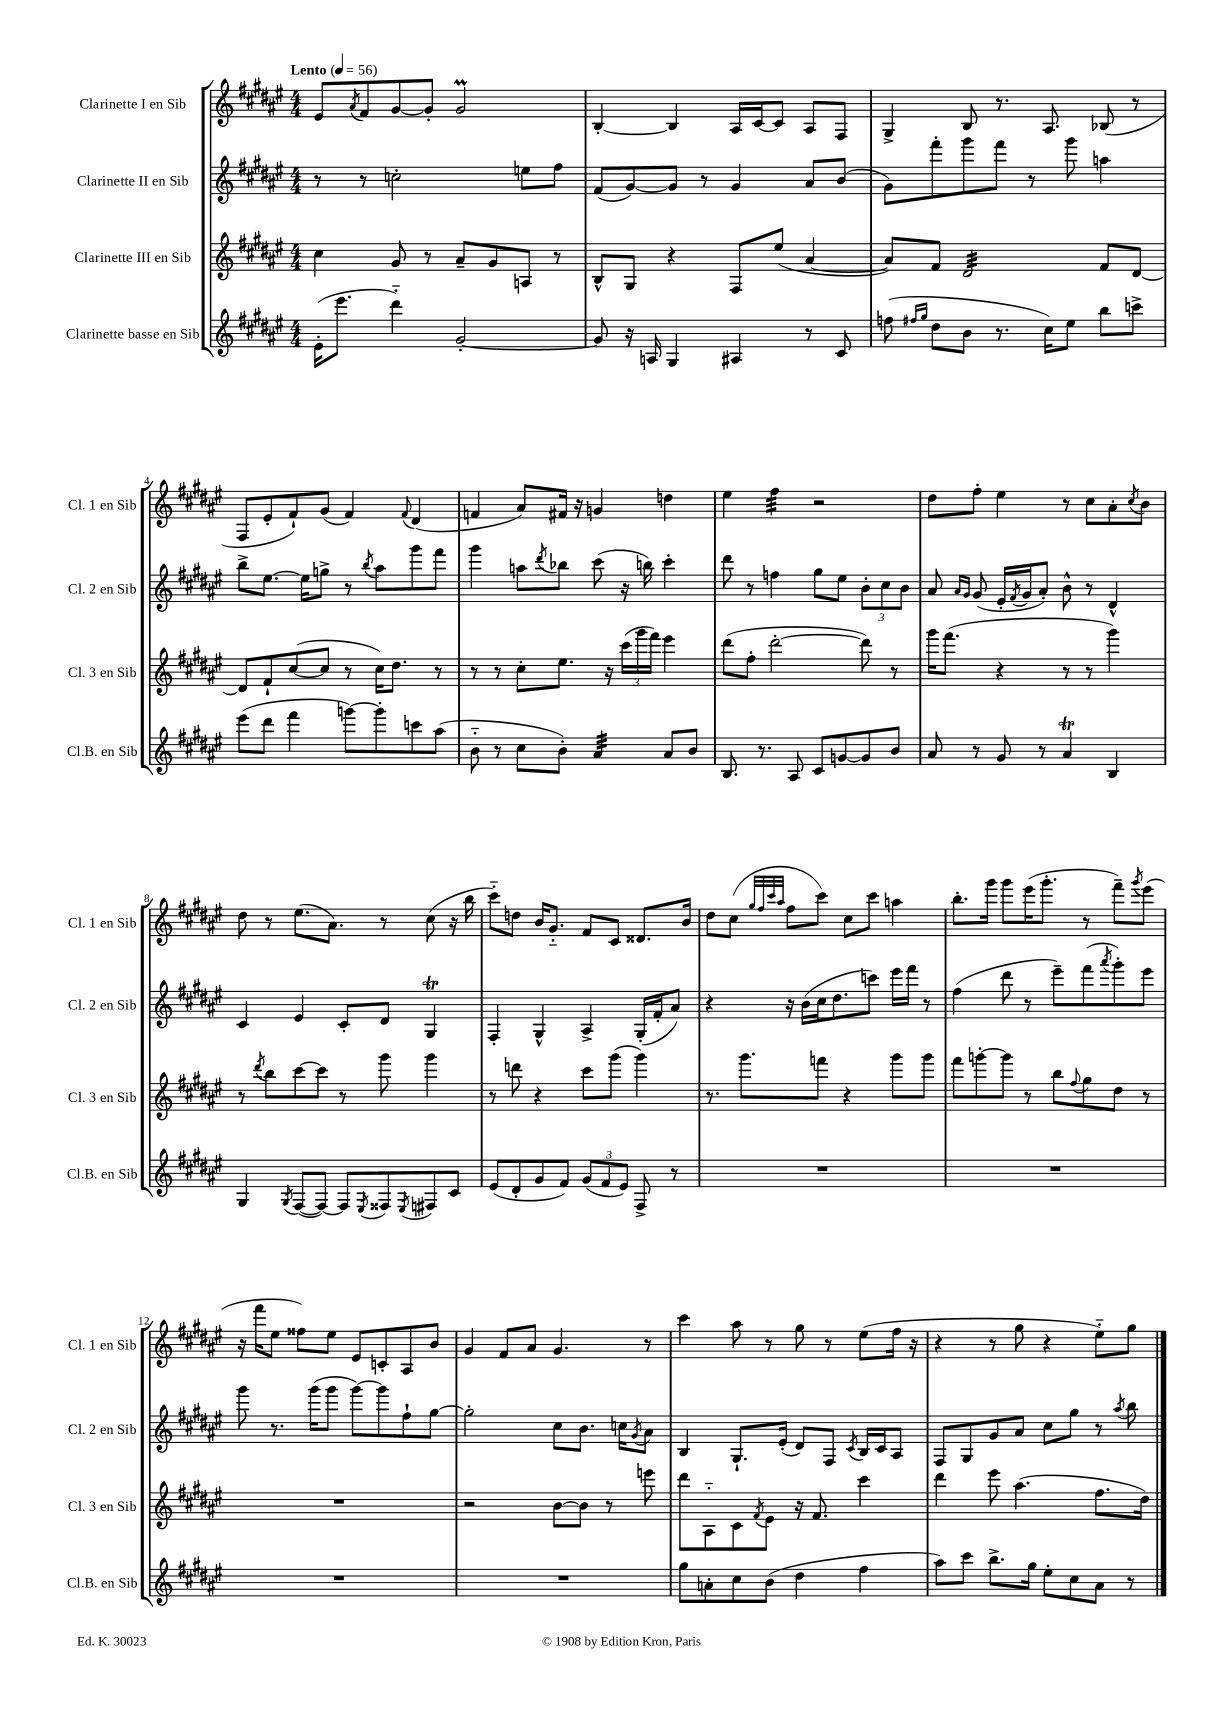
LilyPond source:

<<
\new StaffGroup <<
\new Staff = "s0" \with { instrumentName = "Clarinette I en Sib" shortInstrumentName = "Cl. 1 en Sib" } {
    \clef treble \key fis \major \numericTimeSignature \time 4/4 \tempo "Lento" 4 = 56
    eis'8 \acciaccatura { ais'8 } fis'8 gis'8~ gis'8-. gis'2\prall |
    b4~-. b4 ais16 cis'16~ cis'8 ais8 fis8 |
    gis4-> b8 r8. ais8. bes8( r8 |
    fis8 eis'8-. fis'8-!) gis'8( fis'4) \appoggiatura { fis'8 } dis'4( |
    f'4 ais'8) fis'16 r16 g'4 d''4 |
    eis''4 fis''4:32 r2 |
    dis''8 fis''8-. eis''4 r8 cis''8 ais'8-. \acciaccatura { cis''8 } b'8 |
    dis''8 r8 eis''8.( ais'8.) r8 cis''8( r16 b''16 |
    cis'''8-_) d''8 b'16 gis'8.-_ fis'8 cis'8 disis'8. b'16 |
    dis''8 cis''8( \grace { gis''32 fis''32 cis'''32 ais''32 } fis''8 cis'''8) cis''8 cis'''8 a''4 |
    b''8.-. gis'''16 gis'''8 eis'''16( gis'''8.-. r8 fis'''8--) \acciaccatura { gis'''8 } eis'''8( |
    r16 fis'''16 eis''8 fisis''8) eis''8 eis'8 c'8-. ais8 b'8 |
    gis'4 fis'8 ais'8 gis'4. r8 |
    cis'''4 ais''8 r8 gis''8 r8 eis''8( fis''16 r16 |
    r4 r8 gis''8 r4 eis''8-_) gis''8 \bar "|." |
}
\new Staff = "s1" \with { instrumentName = "Clarinette II en Sib" shortInstrumentName = "Cl. 2 en Sib" } {
    \clef treble \key fis \major \numericTimeSignature \time 4/4
    r8 r8 c''2-. e''8 fis''8 |
    fis'8( gis'8~) gis'8 r8 gis'4 ais'8 b'8( |
    gis'8) fis'''8-. gis'''8 fis'''8 r8 gis'''8 a''4 |
    b''8-> eis''8.~ eis''16 g''8-> r8 \acciaccatura { b''8 } ais''8 gis'''8 fis'''8 |
    gis'''4 a''8 \acciaccatura { dis'''8 } bes''8 cis'''8( r16 b''16) cis'''4-. |
    dis'''8 r8 f''4 gis''8 eis''8 \tuplet 3/2 { b'8-. cis''8 b'8 } |
    ais'8 \grace { ais'16 gis'16 } gis'8( eis'16-. \acciaccatura { fis'8 } gis'16 ais'8-.) b'8-^ r8 dis'4-^ |
    cis'4 eis'4 cis'8-. dis'8 gis4\trill |
    fis4-. gis4-^ ais4-> gis16-.( fis'16-. ais'8) |
    r4 r16 b'16( cis''16 dis''8. c'''8) eis'''16 fis'''16 r8 |
    fis''4( dis'''8 r8 eis'''8--) fis'''8( \acciaccatura { ais'''8 } gis'''8-.) eis'''8 |
    gis'''8 r8. gis'''16( gis'''8 gis'''8~) gis'''8 fis''8-! gis''8~ |
    gis''2-. cis''8 b'8. c''16 \acciaccatura { gis'8 } ais'8 |
    b4 gis8.-! eis'16-.( dis'8) fis8 \acciaccatura { cis'8 } b16 cis'16 ais8 |
    fis8 gis8 gis'8 ais'8 cis''8 gis''8 r8 \acciaccatura { ais''8 } b''8 \bar "|." |
}
\new Staff = "s2" \with { instrumentName = "Clarinette III en Sib" shortInstrumentName = "Cl. 3 en Sib" } {
    \clef treble \key fis \major \numericTimeSignature \time 4/4
    cis''4 gis'8 r8 ais'8-- gis'8 a8 r8 |
    b8-^ gis8 r4 fis8 eis''8( ais'4~ |
    ais'8) fis'8 dis'2:32 fis'8 dis'8~ |
    dis'8 fis'8-! cis''8~( cis''8 r8 cis''16) dis''8. r8 |
    r8 r8 cis''8-. eis''8. r16 \tuplet 3/2 { cis'''16( gis'''16 fis'''16) } eis'''4 |
    dis'''8( fis''8-. dis'''2~-. dis'''8) r8 |
    gis'''16 fis'''8.( r4 r8 r8 gis'''4) |
    r8 \acciaccatura { dis'''8 } b''8 cis'''8~ cis'''8 r8 gis'''8 gis'''4 |
    r8 d'''8 r4 cis'''8 gis'''8( gis'''4) |
    r8. gis'''8. f'''8 r4 gis'''8 gis'''8 |
    fis'''8 g'''8~-. g'''8 r8 b''8 \appoggiatura { fis''8 } gis''8 dis''8 r8 |
    R1 |
    r2 b'8~ b'8 r8 e'''8 |
    dis'''8 ais8-_ cis'8 \acciaccatura { fis'8 } eis'8 r16 fis'8. cis'''4 |
    dis'''4 eis'''8 ais''4.( fis''8. dis''16) \bar "|." |
}
\new Staff = "s3" \with { instrumentName = "Clarinette basse en Sib" shortInstrumentName = "Cl.B. en Sib" } {
    \clef treble \key fis \major \numericTimeSignature \time 4/4
    eis'16-.( eis'''8. dis'''4-_) gis'2~-. |
    gis'8 r16 a16 gis4 ais4 r8 cis'8 |
    f''8( \grace { fis''16 gis''16 } dis''8 b'8 r8. cis''16) eis''8 b''8 c'''8-> |
    eis'''8( dis'''8 fis'''4 g'''8~) g'''8-. c'''8 ais''8( |
    b'8-_ r8 cis''8 b'8-.) ais'4:32 ais'8 b'8 |
    b8. r8. ais8 cis'8 g'8~ g'8 b'8 |
    ais'8 r8 gis'8 r8 ais'4\trill b4 |
    gis4 \acciaccatura { gis8 } fis8~( fis8~) fis8 \acciaccatura { eis8 } fisis8 \acciaccatura { eis8 } fis8 cis'8 |
    eis'8( dis'8-. gis'8 fis'8) \tuplet 3/2 { gis'8( fis'8 eis'8) } fis8-> r8 |
    R1 |
    R1 |
    R1 |
    R1 |
    gis''8 a'8-. cis''8 b'8( dis''4 fis''4 |
    ais''8) cis'''8 b''8.-> gis''16 eis''8-. cis''8 ais'8 r8 \bar "|." |
}
>>
>>
